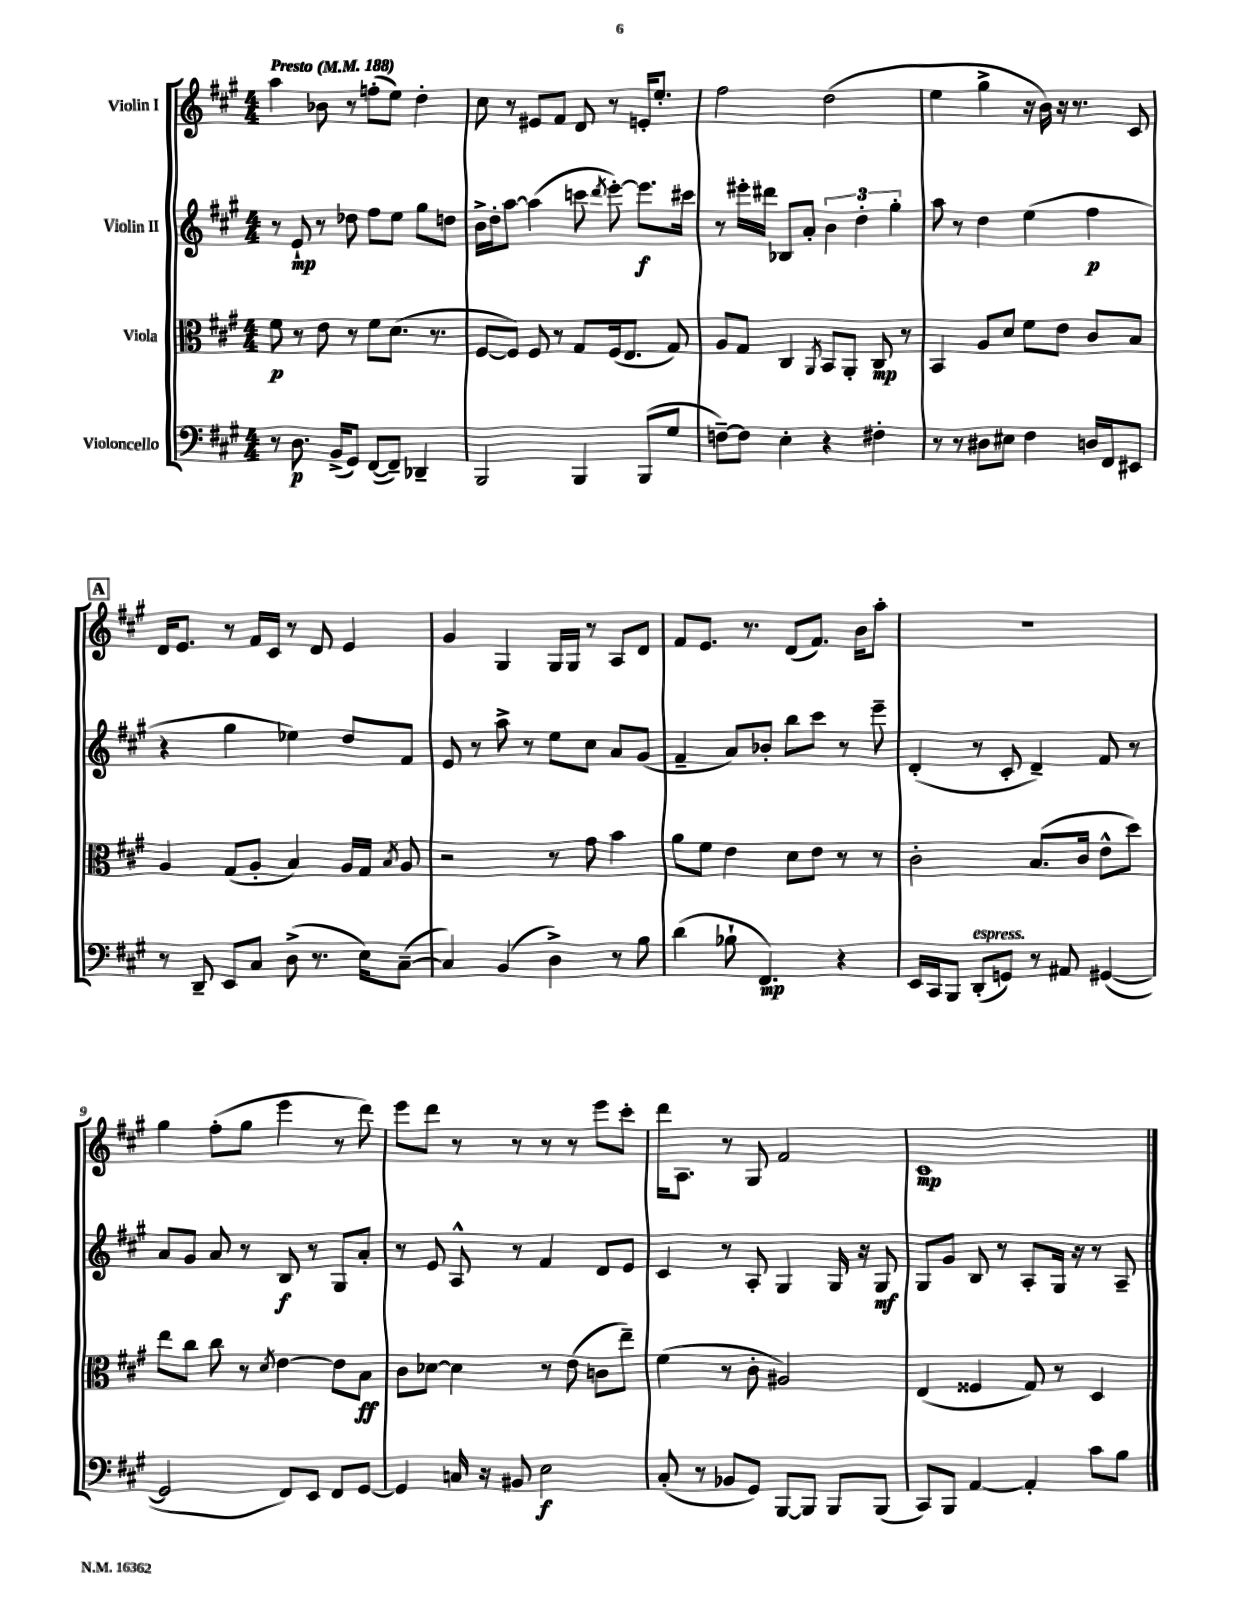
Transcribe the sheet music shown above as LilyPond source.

<<
\new StaffGroup <<
\new Staff = "s0" \with { instrumentName = "Violin I" } {
    \clef treble \key a \major \numericTimeSignature \time 4/4 \tempo "Presto" 4 = 188
    \autoBeamOff a''4 bes'8 r8 f''8[-.( e''8]) d''4-. |
    cis''8 r8 eis'8[ fis'8] d'8 r8 e'16[-. e''8.]-. |
    fis''2 d''2( |
    e''4 gis''4-> r16 b'16) r16 r8. cis'8 |
    \mark \markup { \box "A" } d'16[ e'8.] r8 fis'16[ cis'16] r8 d'8 e'4 |
    gis'4 gis4 gis16[ gis16] r8 a8[ d'8] |
    fis'8[ e'8.] r8. d'8[( fis'8.]) b'16[ a''8]-. |
    R1 |
    gis''4 fis''8[-.( gis''8] e'''4 r8 d'''8) |
    e'''8[ d'''8] r8 r8 r8 r8 e'''8[ cis'''8]-. |
    d'''16[ a8.] r8 gis8 fis'2 |
    cis'1\mp \bar "|." |
}
\new Staff = "s1" \with { instrumentName = "Violin II" } {
    \clef treble \key a \major \numericTimeSignature \time 4/4
    \autoBeamOff r8 e'8-!\mp r8 des''8 fis''8[ e''8] gis''8[ d''8] |
    b'16[-> d''16-. a''8]~ a''4( c'''8 \acciaccatura { d'''8 } e'''8~-.) e'''8.[\f cis'''16] |
    r8 eis'''16[-. dis'''16] bes8[ a'8]-. \tuplet 3/2 { b'4 d''4-. gis''4-. } |
    a''8 r8 d''4 e''4( fis''4\p |
    \mark \markup { \box "A" } r4 gis''4 ees''4) d''8[ fis'8] |
    e'8 r8 a''8-> r8 e''8[ cis''8] a'8[ gis'8]( |
    fis'4-- a'8[) bes'8]-. b''8[ cis'''8] r8 e'''8-- |
    d'4-.( r8 cis'8-. d'4--) fis'8 r8 |
    a'8[ gis'8] a'8 r8 b8\f r8 gis8[ a'8]-. |
    r8 e'8 a8-^ r8 fis'4 d'8[ e'8] |
    cis'4 r8 a8-. gis4 gis16 r16 gis8\mf |
    gis8[ gis'8] b8 r8 a8[-. gis16] r16 r8 a8-- \bar "|." |
}
\new Staff = "s2" \with { instrumentName = "Viola" } {
    \clef alto \key a \major \numericTimeSignature \time 4/4
    \autoBeamOff fis'8\p r8 e'8 r8 fis'8[ d'8.]( r8. |
    fis8[~ fis8]) fis8 r8 gis8[ fis16( e8.] gis8) |
    a8[ gis8] cis4 \acciaccatura { a,8 } b,8[ a,8]-. cis8\mp r8 |
    b,4 a8[ d'8] fis'8[ e'8] cis'8[ b8] |
    \mark \markup { \box "A" } a4 gis8[( a8]-. b4) a16[ gis16] \acciaccatura { b8 } a8 |
    r2 r8 gis'8 b'4 |
    a'8[ fis'8] e'4 d'8[ e'8] r8 r8 |
    cis'2-. b8.[( cis'16] e'8[-^ d''8]) |
    e''8[ cis''8] cis''8 r8 \acciaccatura { d'8 } e'4~ e'8[ b8]\ff |
    cis'8[ des'8]~ des'4 r8 e'8( c'8[ e''8]--) |
    fis'4( r8 cis'8-. ais2) |
    e4( fisis4 gis8) r8 d4 \bar "|." |
}
\new Staff = "s3" \with { instrumentName = "Violoncello" } {
    \clef bass \key a \major \numericTimeSignature \time 4/4
    \autoBeamOff r8 d8.\p b,16[->( gis,8]) fis,8[~( fis,8]--) des,4-- |
    b,,2 b,,4 b,,8[( gis8] |
    f8[~--) f8] e4-. r4 fis4-. |
    r8 r8 dis8[ eis8] fis4 d16[ fis,16 eis,8] |
    \mark \markup { \box "A" } r8 d,8-- e,8[ cis8] d8->( r8. e16[) cis8]~--( |
    cis4) b,4( d4->) r8 b8 |
    d'4( bes8-! fis,4.\mp) r4 |
    e,16[ cis,16 b,,8] d,8[-.^\markup { \italic "espress." }( g,8]) r8 ais,8 gis,4~( |
    gis,2 fis,8[) e,8] fis,8[ gis,8]~ |
    gis,4 c16 r16 bis,8 e2\f |
    cis8-.( r8 bes,8[ gis,8]) b,,8[~ b,,8] b,,8[ b,,8]( |
    cis,8[) b,,8] a,4~ a,4-. cis'8[ b8] \bar "|." |
}
>>
>>
